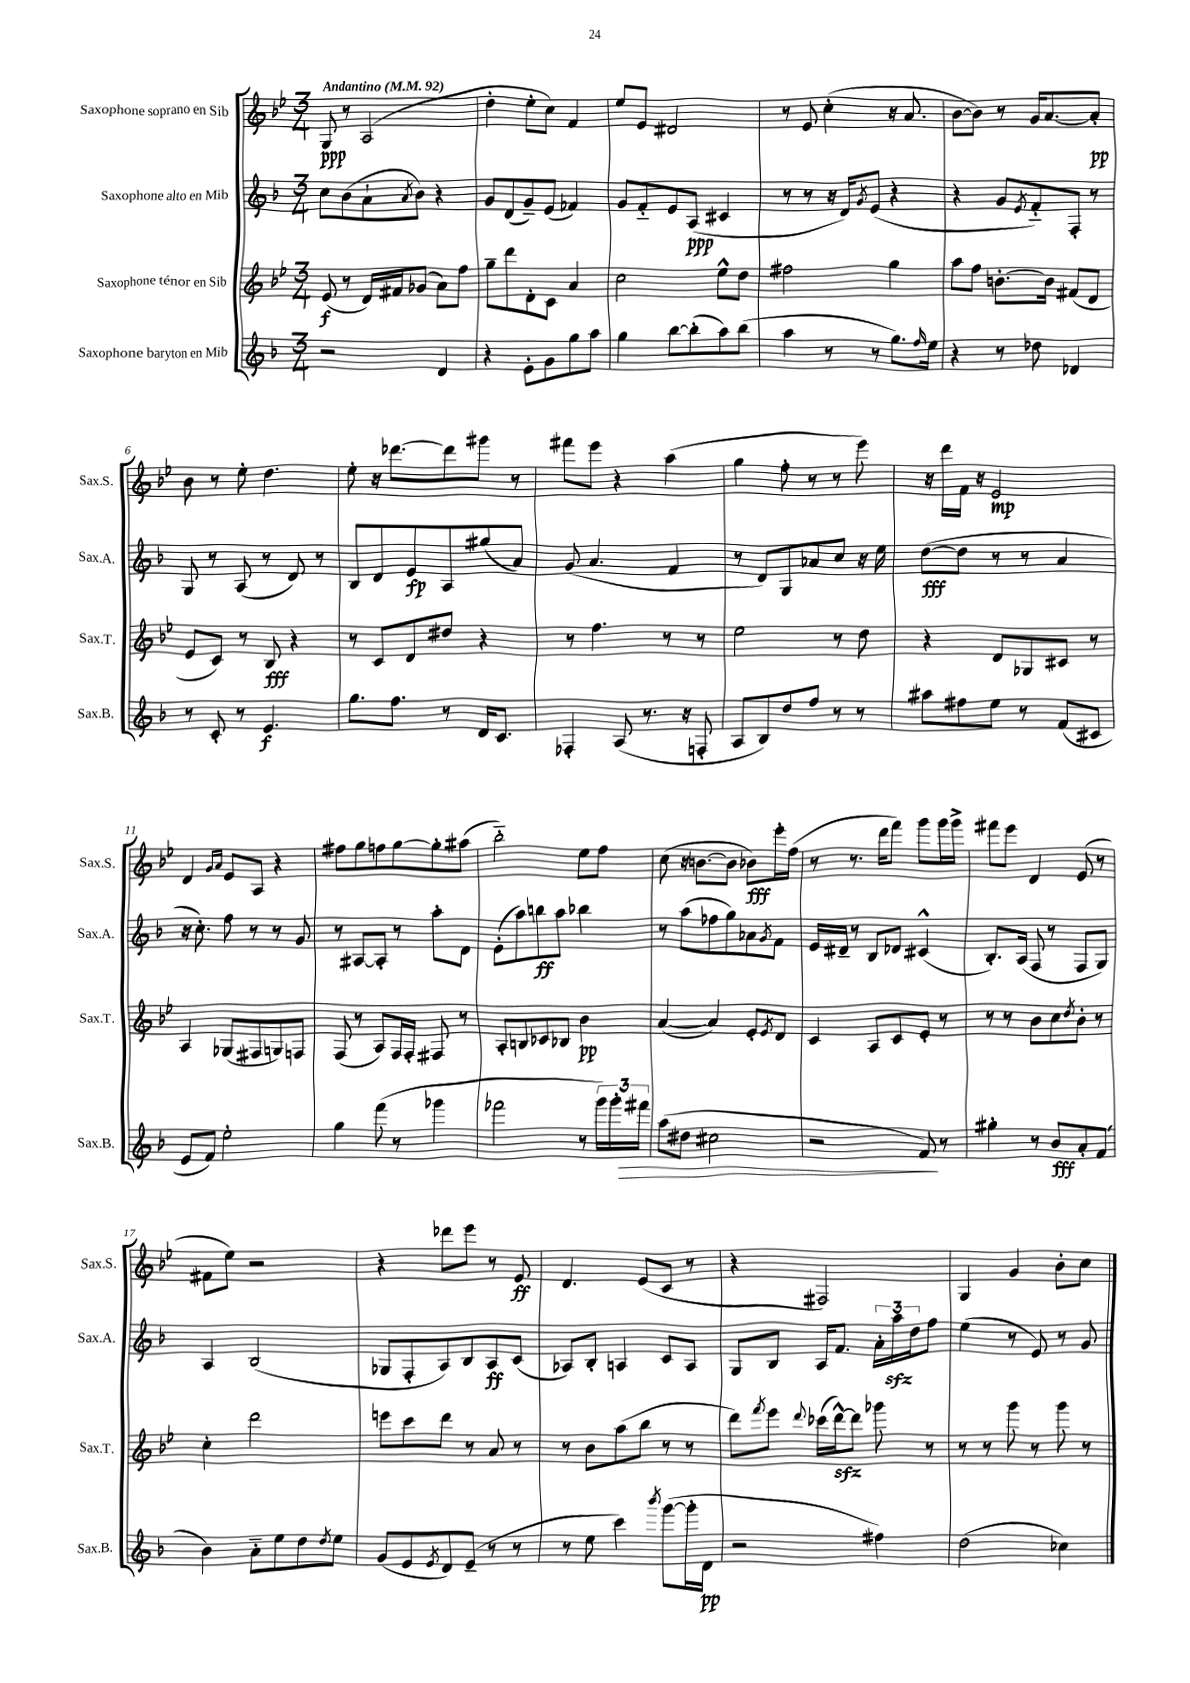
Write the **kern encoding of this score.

**kern	**kern	**kern	**kern
*staff4	*staff3	*staff2	*staff1
*clefG2	*clefG2	*clefG2	*clefG2
*k[b-]	*k[b-e-]	*k[b-]	*k[b-e-]
*M3/4	*M3/4	*M3/4	*M3/4
*MM92	*MM92	*MM92	*MM92
2r	(8e-	8cc	8G
.	8r	(8b-	8r
.	16d)	8a`	(2A
.	16f#	.	.
.	.	8qa	.
.	(8g-	8b-)	.
4d	8a)	4r	.
.	8ff	.	.
=	=	=	=
4r	8gg~	8g	4dd'
.	8ddd	(8d	.
8e'	8d'	8g~)	8ee-'
8g	8c	(8e	8cc)
8gg	4a	4f-)	4f
8aa	.	.	.
=	=	=	=
4gg	2cc	8g	8ee-
.	.	8f'~	8e-
[8bb-	.	8e	2d#
(8bb-']	.	(8A	.
8aa)	8ee-^^	4c#	.
(8bb-	8dd	.	.
=	=	=	=
4aa	2ff#	8r	8r
.	.	8r	8e-
8r	.	16r	(4cc'
.	.	16d)	.
.	.	8qg	.
8r	.	(8e	.
8.gg)	4gg	4r	16r
.	.	.	8.a
16qqff	.	.	.
16ee	.	.	.
=	=	=	=
4r	8aa	4r	[8b-
.	8ff	.	8b-])
8r	[8.b'	8g	8r
.	.	8qe	.
8dd-	.	8f'~)	16g
.	16b]	.	[8.a
4d-	(8f#	8F'	.
.	8d	8r	8a']
=	=	=	=
8r	8e-	8G	8b-
8c'	8c)	8r	8r
8r	8r	(8A	8ee-'
4.e	8B-	8r	4.dd
.	4r	8d)	.
.	.	8r	.
=	=	=	=
8.gg	8r	8B-	8ee-'
.	8c	8d	16r
8.ff	.	.	[8.ddd-
.	8d	8e	.
8r	8dd#	8A	8ddd-]
16d	4r	(8gg#	8ggg#
8.c	.	.	.
.	.	8a)	8r
=	=	=	=
4F-'	8r	(8g	8fff#
.	4.ff	4.a	8eee-
(8A	.	.	4r
8.r	.	.	.
.	8r	4f	(4aa
16r	.	.	.
8F'	8r	.	.
=	=	=	=
8A	2ee-	8r	4gg
8B-)	.	8d)	.
8dd	.	8G	8ff'
8ff	.	8a-	8r
8r	8r	8cc	8r
8r	8dd	16r	8eee-)
.	.	16ee	.
=	=	=	=
8aa#	4r	([8dd	16r
.	.	.	16ddd
8ff#	.	8dd]	16f
.	.	.	16r
8ee	8d	8r	2e-
8r	8G-	8r	.
(8f	8c#	4a	.
8c#	8r	.	.
=	=	=	=
8e	4A	16r	4d
.	.	8.cc')	.
8f)	.	.	.
.	.	.	16qqg
.	.	.	16qqa
2ee'	(8G-	8ff	8e-
.	8F#	8r	8A
.	8G)	8r	4r
.	8F	8g	.
=	=	=	=
4gg	(8F	8r	8ff#
.	8r	[8A#	8gg
(8fff	8A)	8A#']	8ff
8r	16F	8r	[8gg
.	16F'	.	.
4ggg-	8F#	8aa'	8gg']
.	8r	8d	(8aa#
=	=	=	=
2fff-	8A'	(8e'	2bb-'~)
.	8B	8aa)	.
.	8c-	8bb	.
.	8B-	8aa	.
8r	4b-	4bb-	8ee-
24ggg)	.	.	8ff
24ggg'	.	.	.
24fff#	.	.	.
=	=	=	=
(8aa	([4a	8r	(8cc
8dd#	.	(8aa	16r
.	.	.	[8.b
2cc#	4a])	8ff-	.
.	.	8gg)	8b]
.	8e-'	8a-	8b-)
.	8qe-	8qg	.
.	8d	8f	16eee-'
.	.	.	(16ff
=	=	=	=
2r	4c	16e	8r
.	.	16d#~	.
.	.	8r	8.r
.	8A	8B-	.
.	.	.	16ddd
.	8c	8d-	8fff)
8f)	8e-'	(4c#^^	8ggg
8r	8r	.	16ggg
.	.	.	16ggg^
=	=	=	=
4gg#'	8r	8.B-')	8fff#
.	8r	.	8eee-
.	.	(16A	.
8r	8b-	8F	4d
8b-	8cc	8r	.
.	8qdd	.	.
8a'	8b-'	8F	(8e-
(8f	8r	8G)	8r
=	=	=	=
4b-)	4cc'	4A	8f#
.	.	.	8ee-)
8a'~	2ddd	(2B-	2r
8ee	.	.	.
8dd	.	.	.
8qdd	.	.	.
8ee	.	.	.
=	=	=	=
(8g	8eee	8G-	4r
8e	8ccc	8F'	.
8qe	.	.	.
8d)	8ddd	8A)	8ddd-
(8e~	8r	8B-	8eee-
8r	8a	8A	8r
8r	8r	(8c	8e-
=	=	=	=
8r	8r	8A-)	4.d
8ee	8b-	8B-'	.
4ccc)	(8aa	4A	.
.	8bb-	.	(8e-
8qbbb-	.	.	.
([8ggg	8r	8c	8c
16ggg']	8r	8A	8r
16d	.	.	.
=	=	=	=
2r	8ddd)	8G	4r
.	8qfff	.	.
.	8eee-	8B-	.
.	8qqddd	.	.
.	(16ccc-	16A	2F#)
.	[16ddd^^)	8.f	.
.	8ddd]	.	.
4ff#)	8ggg-	24a'	.
.	.	24aa	.
.	.	24dd	.
.	8r	8ff	.
=	=	=	=
(2dd	8r	(4ee	4G
.	8r	.	.
.	8ggg	8r	4g
.	8r	8e)	.
4cc-)	8ggg	8r	8b-'
.	8r	8g	8cc
==	==	==	==
*-	*-	*-	*-
